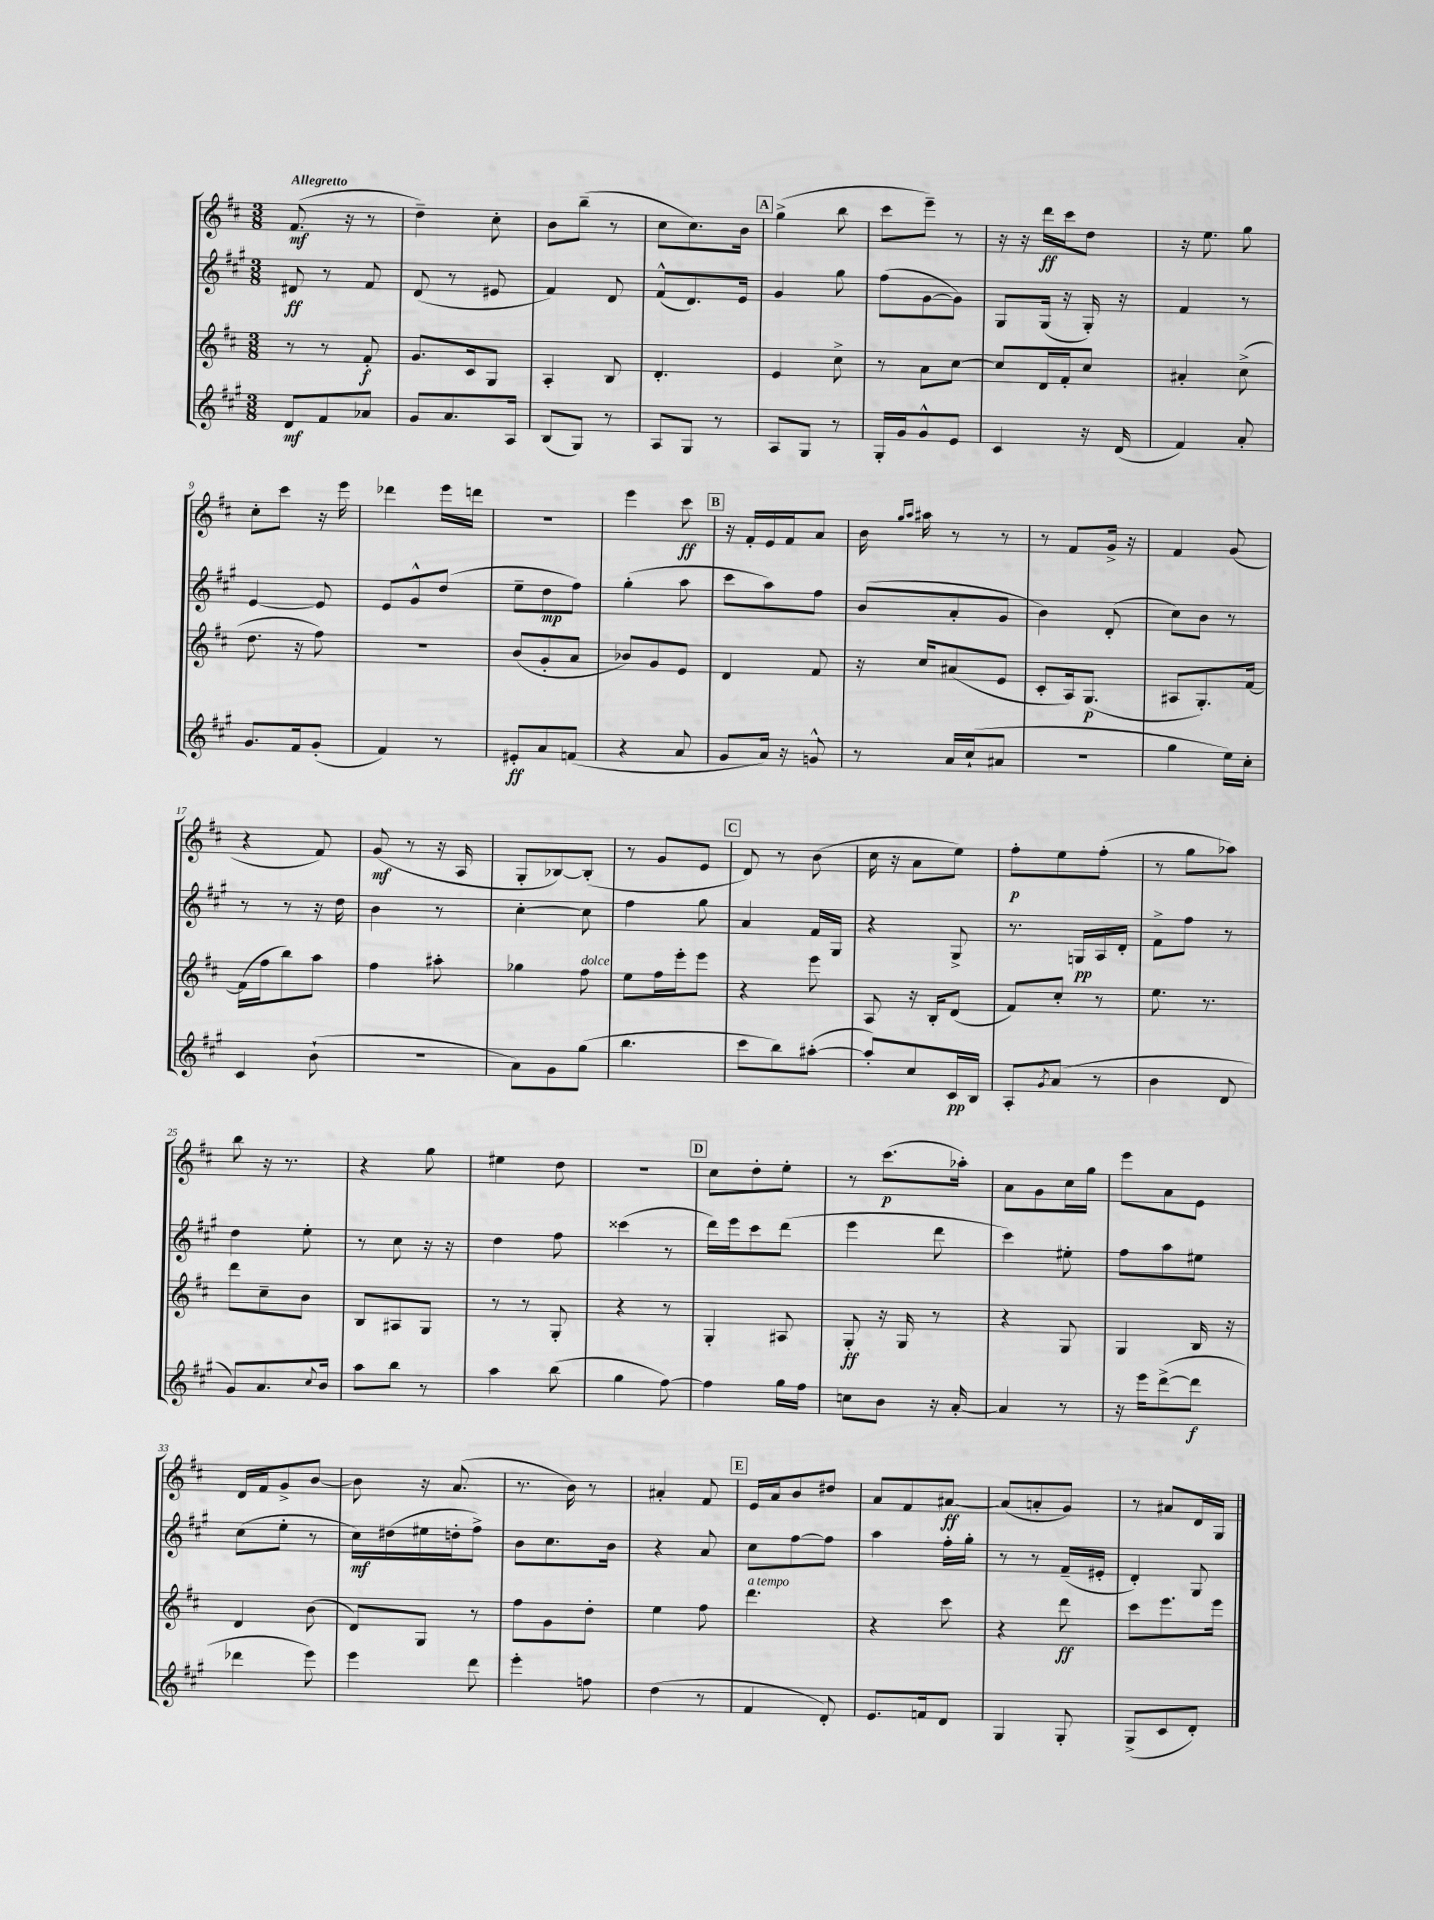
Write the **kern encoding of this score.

**kern	**dynam	**kern	**dynam	**kern	**dynam	**kern	**dynam
*part4	*part4	*part3	*part3	*part2	*part2	*part1	*part1
*staff4	*staff4	*staff3	*staff3	*staff2	*staff2	*staff1	*staff1
*clefG2	*	*clefG2	*	*clefG2	*	*clefG2	*
*k[f#c#g#]	*	*k[f#c#]	*	*k[f#c#g#]	*	*k[f#c#]	*
*M3/8	*	*M3/8	*	*M3/8	*	*M3/8	*
=1	=1	=1	=1	=1	=1	=1	=1
!	!	!	!	!	!	!LO:TX:a:B:t=Allegretto	!
8d/L	mf	8r	.	8d#X/	ff	(8.f#/	mf
8f#/	.	8r	.	8r	.	.	.
.	.	.	.	.	.	16r	.
8a-X/J	.	8f#'/	f	8f#/	.	8r	.
=2	=2	=2	=2	=2	=2	=2	=2
8g#/L	.	8.g/L	.	(8d/	.	4dd~\)	.
8.a/	.	.	.	8r	.	.	.
.	.	16c#/k	.	.	.	.	.
.	.	8G/J	.	8e#X/	.	8cc#'\	.
16A/Jk	.	.	.	.	.	.	.
=3	=3	=3	=3	=3	=3	=3	=3
(8B/L	.	4A'/	.	4f#/)	.	8b\L	.
8G#/J)	.	.	.	.	.	(8bb~\J	.
8r	.	8B/	.	8d/	.	8r	.
=4	=4	=4	=4	=4	=4	=4	=4
8A/L	.	4.d'/	.	(8f#^^/L	.	8cc#\L	.
8G#/J	.	.	.	8.d/)	.	8.cc#\)	.
8r	.	.	.	.	.	.	.
.	.	.	.	16e/Jk	.	16b\Jk	.
!!LO:REH:place=s1:t=A
=5	=5	=5	=5	=5	=5	=5	=5
8A/L	.	4e/	.	4g#/	.	(4gg^\	.
8G#/J	.	.	.	.	.	.	.
8r	.	8cc#^\	.	8gg#\	.	8bb\	.
=6	=6	=6	=6	=6	=6	=6	=6
16G#'/LL	.	8r	.	(8ff#\L	.	8ccc#\L	.
16g#/J	.	.	.	.	.	.	.
8g#^^/	.	8a\L	.	[8g#\	.	8eee~\J)	.
8e/J	.	[8cc#\J	.	8g#\J])	.	8r	.
=7	=7	=7	=7	=7	=7	=7	=7
4c#/	.	8cc#/L]	.	8G#/L	.	16r	.
.	.	.	.	.	.	16r	.
.	.	16d/L	.	(16G#/Jk	.	16ddd\LL	ff
.	.	16f#'/J	.	16r	.	16ccc#\J	.
16r	.	8cc#/J	.	16G#'/)	.	8dd\J	.
(16d/	.	.	.	16r	.	.	.
=8	=8	=8	=8	=8	=8	=8	=8
4f#/)	.	4a#X'/	.	4f#/	.	16r	.
.	.	.	.	.	.	8.ee\	.
8a'/	.	(8cc#^\	.	8r	.	8gg\	.
!!LO:LB:g=z
=9	=9	=9	=9	=9	=9	=9	=9
8.g#/L	.	8.dd\	.	[4e/	.	8cc#'\L	.
.	.	.	.	.	.	8ccc#\J	.
16f#/k	.	16r	.	.	.	.	.
(8g#'/J	.	8ff#\)	.	8e/]	.	16r	.
.	.	.	.	.	.	16eee\	.
=10	=10	=10	=10	=10	=10	=10	=10
4f#/)	.	4.r	.	8e/L	.	4ddd-X\	.
.	.	.	.	8g#^^/	.	.	.
8r	.	.	.	(8dd/J	.	16eee\LL	.
.	.	.	.	.	.	16dddn\JJ	.
=11	=11	=11	=11	=11	=11	=11	=11
8e#X'/L	ff	(8b/L	.	8ee~\L	.	4.r	.
8a/	.	8g'/	.	8dd\	mp	.	.
(8fn/J	.	8a/J	.	8ff#\J)	.	.	.
=12	=12	=12	=12	=12	=12	=12	=12
4r	.	8b-X/L)	.	(4gg#'\	.	4eee\	.
.	.	8g/	.	.	.	.	.
8a/	.	8e/J	.	8aa\	.	8ccc#\	ff
!!LO:REH:place=s1:t=B
=13	=13	=13	=13	=13	=13	=13	=13
8g#/L	.	4d/	.	8ccc#\L	.	16r	.
.	.	.	.	.	.	16f#'/LL	.
16a/Jk)	.	.	.	8aa\)	.	16e/	.
16r	.	.	.	.	.	16f#/J	.
8gn^^/	.	8f#/	.	8ff#\J	.	8a/J	.
=14	=14	=14	=14	=14	=14	=14	=14
8r	.	16r	.	(8b/L	.	16b\	.
.	.	.	.	.	.	16qqgg/LL	.
.	.	.	.	.	.	16qqaa/JJ	.
.	.	16cc#/KL	.	.	.	16aa#X\	.
16a/LL	.	(8a#X/	.	8a'/	.	8r	.
(16cc#`/J	.	.	.	.	.	.	.
8a#X/J	.	8e/J	.	8g#/J	.	8r	.
=15	=15	=15	=15	=15	=15	=15	=15
4.r	.	8c#'/L	.	4b\)	.	8r	.
.	.	16A/k)	.	.	.	8f#/L	.
.	.	(8.G/J	p	.	.	.	.
.	.	.	.	(8d'/	.	16g^/Jk	.
.	.	.	.	.	.	16r	.
=16	=16	=16	=16	=16	=16	=16	=16
4gg#\	.	8A#X/L	.	8cc#\L)	.	4f#/	.
.	.	8.G'/)	.	8b\J	.	.	.
16ee\LL)	.	.	.	8r	.	(8g/	.
16cc#'\JJ	.	[16f#/Jk	.	.	.	.	.
!!LO:LB:g=z
=17	=17	=17	=17	=17	=17	=17	=17
4c#/	.	(16f#\LL]	.	8r	.	4r	.
.	.	16ff#\J	.	.	.	.	.
.	.	8bb\)	.	8r	.	.	.
(8b`\	.	8aa\J	.	16r	.	8f#/)	.
.	.	.	.	16dd\	.	.	.
=18	=18	=18	=18	=18	=18	=18	=18
4.r	.	4ff#\	.	4b\	.	(8g/	mf
.	.	.	.	.	.	8r	.
.	.	8aa#X'\	.	8r	.	16r	.
.	.	.	.	.	.	16A/	.
=19	=19	=19	=19	=19	=19	=19	=19
8a\L)	.	4gg-X\	.	[4cc#'\	.	8G'/L	.
8g#\	.	.	.	.	.	[8B-X/)	.
!	!	!LO:TX:a:i:t=dolce	!	!	!	!	!
(8gg#\J	.	8ff#\	.	8cc#\]	.	(8B-'/J]	.
=20	=20	=20	=20	=20	=20	=20	=20
4.bb\	.	8ee\L	.	4ff#\	.	8r	.
.	.	16ff#\L	.	.	.	8g/L	.
.	.	16eee'\J	.	.	.	.	.
.	.	8eee\J	.	8gg#\	.	8e/J	.
!!LO:REH:place=s1:t=C
=21	=21	=21	=21	=21	=21	=21	=21
8ccc#\L	.	4r	.	4a/	.	8d/)	.
8bb\)	.	.	.	.	.	8r	.
([8aa#X'\J	.	8eee\	.	16f#/LL	.	(8b\	.
.	.	.	.	16G#/JJ	.	.	.
=22	=22	=22	=22	=22	=22	=22	=22
8aa#'/L])	.	8A/	.	4r	.	16cc#\	.
.	.	.	.	.	.	16r	.
8cc#/	.	16r	.	.	.	8a\L	.
.	.	16B'/KL	.	.	.	.	.
16c#/L	pp	(8d/J	.	8G#^/	.	8ee\J)	.
16B/JJ	.	.	.	.	.	.	.
=23	=23	=23	=23	=23	=23	=23	=23
8A'/L	.	8f#/L)	.	8.r	.	8ff#'\L	p
8qg#/	.	.	.	.	.	.	.
(8a/J	.	8cc#'/J	.	.	.	8ee\	.
.	.	.	.	16Gn/LL	pp	.	.
8r	.	8r	.	16A/	.	(8ff#'\J	.
.	.	.	.	16d'/JJ	.	.	.
=24	=24	=24	=24	=24	=24	=24	=24
4b\	.	8.ee\	.	8f#^\L	.	8r	.
.	.	.	.	8ff#\J	.	8gg\L	.
.	.	8.r	.	.	.	.	.
8d/	.	.	.	8r	.	8aa-X\J)	.
!!LO:LB:g=z
=25	=25	=25	=25	=25	=25	=25	=25
8g#/L)	.	8ddd\L	.	4dd\	.	8bb\	.
8.a/	.	8cc#~\	.	.	.	16r	.
.	.	.	.	.	.	8.r	.
.	.	8b\J	.	8ee'\	.	.	.
8qqcc#/	.	.	.	.	.	.	.
16b/Jk	.	.	.	.	.	.	.
=26	=26	=26	=26	=26	=26	=26	=26
8aa\L	.	8B/L	.	8r	.	4r	.
8bb\J	.	8A#X/	.	8cc#\	.	.	.
8r	.	8G/J	.	16r	.	8gg\	.
.	.	.	.	16r	.	.	.
=27	=27	=27	=27	=27	=27	=27	=27
4aa\	.	8r	.	4dd\	.	4ee#X\	.
.	.	8r	.	.	.	.	.
(8bb\	.	8G'/	.	8ff#\	.	8dd\	.
=28	=28	=28	=28	=28	=28	=28	=28
4gg#\	.	4r	.	(4ccc##X\	.	4.r	.
[8ff#\)	.	8r	.	8r	.	.	.
!!LO:REH:place=s1:t=D
=29	=29	=29	=29	=29	=29	=29	=29
4ff#\]	.	4G'/	.	16ddd\LL)	.	8cc#\L	.
.	.	.	.	16eee\J	.	.	.
.	.	.	.	8ccc#\	.	8dd'\	.
16gg#\LL	.	8A#X/	.	(8ddd\J	.	8ee'\J	.
16ff#\JJ	.	.	.	.	.	.	.
=30	=30	=30	=30	=30	=30	=30	=30
8ccn\L	.	8G'/	ff	4eee\	.	8r	.
8b\J	.	16r	.	.	.	(8.ccc#\L	p
.	.	16G/	.	.	.	.	.
16r	.	8r	.	8ddd\	.	.	.
[16a'/	.	.	.	.	.	16aa-X'\Jk)	.
=31	=31	=31	=31	=31	=31	=31	=31
4a/]	.	4r	.	4ccc#\)	.	8a\L	.
.	.	.	.	.	.	8g\	.
8r	.	8G/	.	8ee#X'\	.	16cc#\L	.
.	.	.	.	.	.	16gg\JJ	.
=32	=32	=32	=32	=32	=32	=32	=32
16r	.	4G/	.	8ff#\L	.	8eee\L	.
16eee\KL	.	.	.	.	.	.	.
([8ddd^\	.	.	.	8aa\	.	8a\	.
8ddd\J]	f	16B/	.	8ee#X\J	.	8e\J	.
.	.	16r	.	.	.	.	.
!!LO:LB:g=z
=33	=33	=33	=33	=33	=33	=33	=33
4ddd-X\	.	4d/	.	(8cc#\L	.	16d/LL	.
.	.	.	.	.	.	16f#/J	.
.	.	.	.	8ee'\J	.	8g^/	.
8eee\)	.	(8b\	.	8r	.	[8b/J	.
=34	=34	=34	=34	=34	=34	=34	=34
4eee\	.	8d/L)	.	16cc#\LL)	mf	8b\]	.
.	.	.	.	(16dd#X\	.	.	.
.	.	8G/J	.	16ee#X\	.	16r	.
.	.	.	.	16ddn'\J	.	(8.a/	.
8ddd\	.	8r	.	8ff#^\J)	.	.	.
=35	=35	=35	=35	=35	=35	=35	=35
4eee'\	.	8ff#\L	.	8b\L	.	8.r	.
.	.	8g\	.	8.cc#\	.	.	.
.	.	.	.	.	.	16b\)	.
8ffn\	.	8dd'\J	.	.	.	8r	.
.	.	.	.	16b\Jk	.	.	.
=36	=36	=36	=36	=36	=36	=36	=36
(4dd\	.	4ee\	.	4r	.	4a#X'/	.
8r	.	8ff#\	.	8a/	.	8f#/	.
!!LO:REH:place=s1:t=E
=37	=37	=37	=37	=37	=37	=37	=37
!	!	!LO:TX:a:i:t=a tempo	!	!	!	!	!
4f#/	.	4.ddd\	.	8cc#\L	.	16e/LL	.
.	.	.	.	.	.	16a/J	.
.	.	.	.	[8ff#\	.	8b/	.
8d'/)	.	.	.	8ff#\J]	.	8dd#X/J	.
=38	=38	=38	=38	=38	=38	=38	=38
8.e/L	.	4r	.	4aa\	.	8a/L	.
.	.	.	.	.	.	8f#/	.
16fn/k	.	.	.	.	.	.	.
8d/J	.	8ccc#\	.	16ff#'\LL	.	[8a#X/J	ff
.	.	.	.	16gg#'\JJ	.	.	.
=39	=39	=39	=39	=39	=39	=39	=39
4G#/	.	4r	.	8r	.	(8a#/L]	.
.	.	.	.	8r	.	8an'/	.
8G#'/	.	8ddd\	ff	(16f#~/LL	.	8g/J)	.
.	.	.	.	16e#X'/JJ	.	.	.
=40	=40	=40	=40	=40	=40	=40	=40
(8G#^/L	.	8ccc#\L	.	4d'/)	.	8r	.
8c#/	.	8.eee\	.	.	.	8a#X/L	.
8d'/J)	.	.	.	8G#/	.	16d/L	.
.	.	16eee\Jk	.	.	.	16G/JJ	.
==	==	==	==	==	==	==	==
*-	*-	*-	*-	*-	*-	*-	*-
